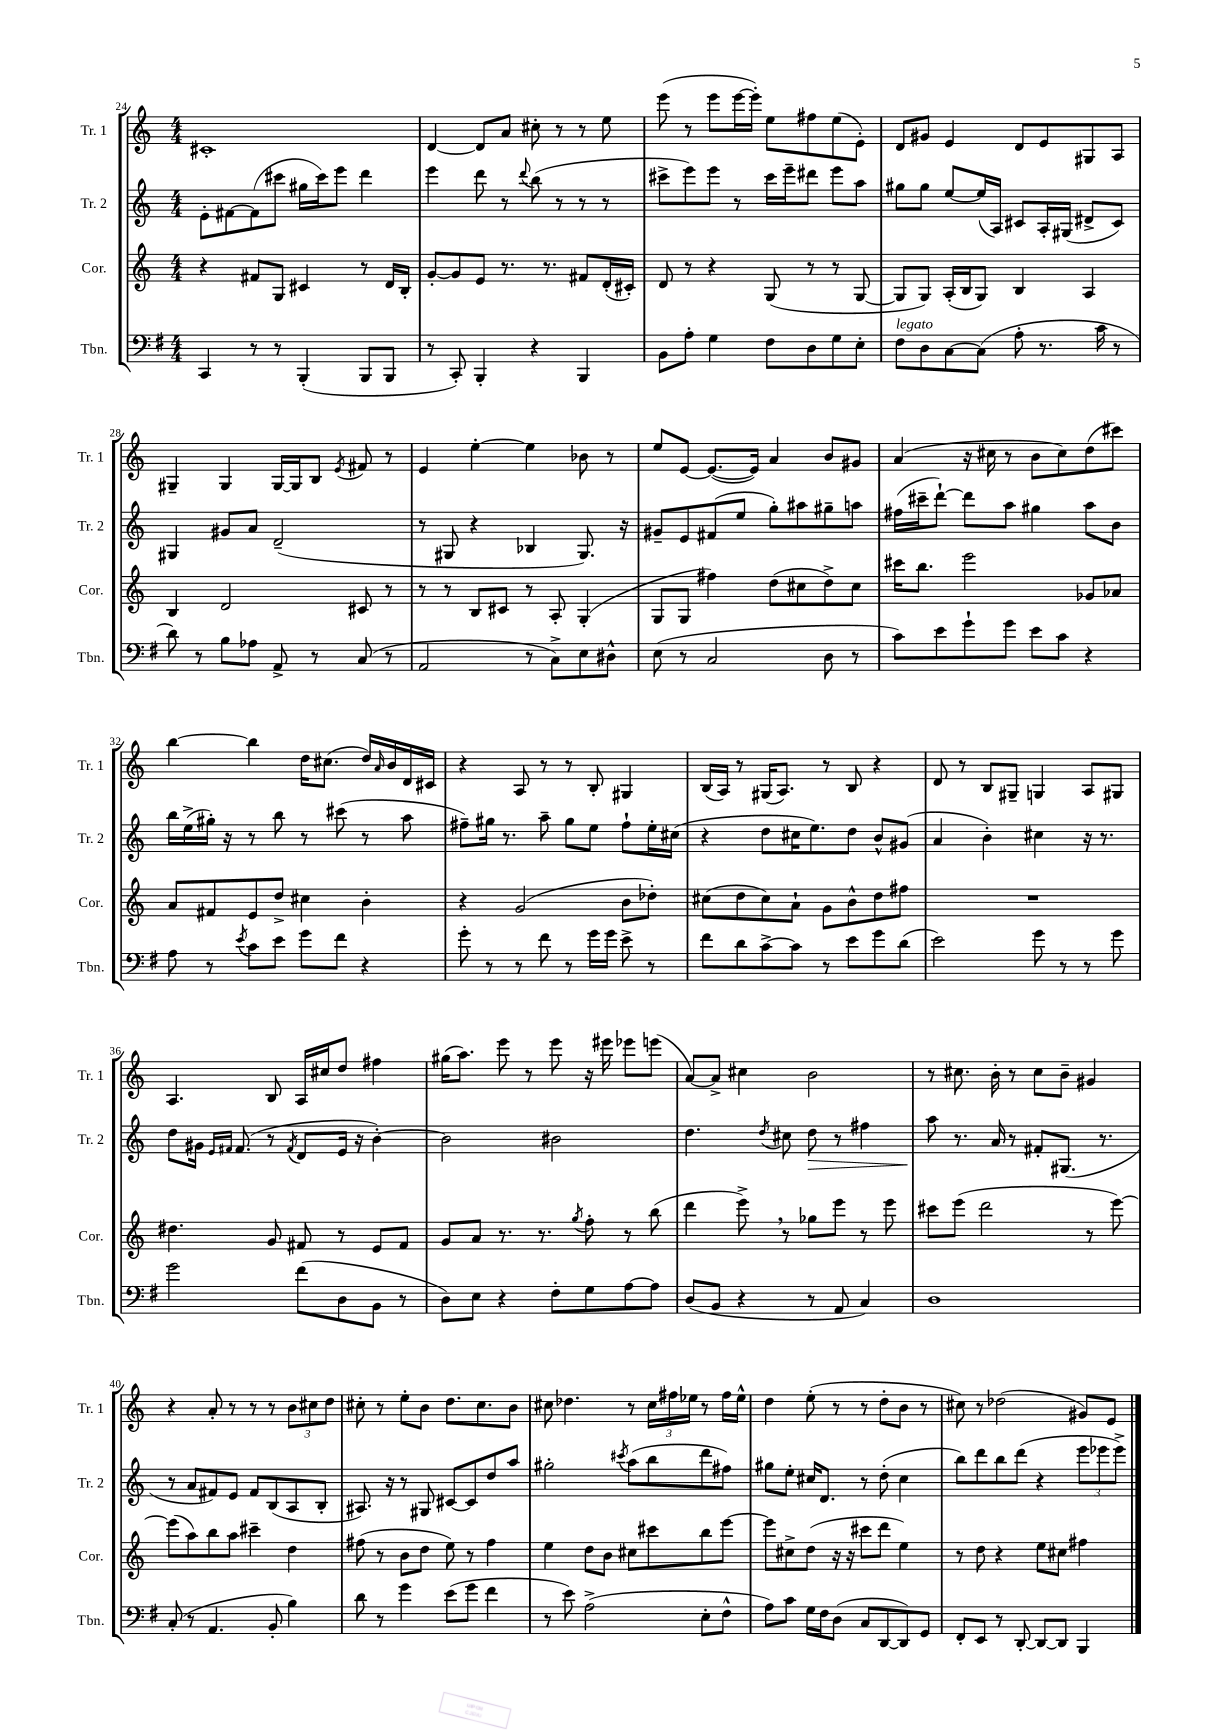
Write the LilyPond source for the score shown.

<<
\new StaffGroup <<
\new Staff = "s0" \with { instrumentName = "Tr. 1" shortInstrumentName = "Tr. 1" } {
    \clef treble \key c \major \numericTimeSignature \time 4/4
    cis'1-. |
    d'4~ d'8 a'8 cis''8-. r8 r8 e''8 |
    e'''8( r8 e'''8 e'''16~ e'''16-.) e''8 fis''8 e''8( e'8-.) |
    d'8 gis'8 e'4 d'8 e'8 gis8 a8 |
    gis4-- gis4 gis16~ gis16 b8 \acciaccatura { e'8 } fis'8 r8 |
    e'4 e''4~-. e''4 bes'8 r8 |
    e''8 e'8~ e'8.~( e'16) a'4 b'8 gis'8 |
    a'4( r16 cis''16 r8 b'8 cis''8) d''8( cis'''8) |
    b''4~ b''4 d''16 cis''8.( d''16) \grace { a'16 } b'16 d'16 cis'16 |
    r4 a8 r8 r8 b8-. gis4 |
    b16( a16) r8 gis16( a8.) r8 b8 r4 |
    d'8 r8 b8 gis8-- g4 a8 gis8 |
    a4. b8 a16 cis''16 d''8 fis''4 |
    gis''16( a''8.) e'''8 r8 e'''8 r16 eis'''16 ees'''8 e'''8( |
    a'8~) a'8-> cis''4 b'2 |
    r8 cis''8. b'16-. r8 cis''8 b'8-- gis'4 |
    r4 a'8-. r8 r8 r8 \tuplet 3/2 { b'8 cis''8 d''8 } |
    cis''8-. r8 e''8-. b'8 d''8. cis''8. b'8 |
    cis''8 des''4. r8 \tuplet 3/2 { cis''16 fis''16 ees''16 } r8 fis''16 ees''16-^ |
    d''4 e''8-.( r8 r8 d''8-. b'8 r8 |
    cis''8) r8 des''2( gis'8) e'8 \bar "|." |
}
\new Staff = "s1" \with { instrumentName = "Tr. 2" shortInstrumentName = "Tr. 2" } {
    \clef treble \key c \major \numericTimeSignature \time 4/4
    e'8-. fis'8~ fis'8( cis'''8 gis''16 cis'''16) e'''8 d'''4 |
    e'''4 d'''8 r8 \appoggiatura { d'''8 } b''8( r8 r8 r8 |
    cis'''8-> e'''8) e'''8 r8 cis'''16 e'''16-- dis'''8 e'''8 a''8 |
    gis''8 gis''8 e''8~ e''16( a16) cis'8 a16-. gis16( dis'8-> cis'8) |
    gis4 gis'8 a'8 d'2--( |
    r8 gis8 r4 bes4 gis8.) r16 |
    gis'8-- e'8 fis'8( e''8 g''8-.) ais''8 gis''8-- a''8 |
    fis''16( cis'''16-- d'''8~-!) d'''8 a''8 gis''4 a''8 b'8 |
    b''16 e''16->( gis''16-.) r16 r8 b''8 r8 cis'''8( r8 a''8 |
    fis''8--) gis''16 r8. a''8-- gis''8 e''8 fis''8-! e''16-. cis''16( |
    r4 d''8 cis''16 e''8.) d''8 b'8-^ gis'8( |
    a'4 b'4-.) cis''4 r16 r8. |
    d''8 gis'16 \grace { e'16 fis'16 } fis'8.( r8 \acciaccatura { fis'8 } d'8 e'16 r16 b'4~-.) |
    b'2 bis'2 |
    d''4. \acciaccatura { d''8 } cis''8 d''8\> r8 fis''4 |
    a''8\! r8. a'16 r8 fis'8-. gis8.( r8. |
    r8 a'8 fis'8) e'8 fis'8 b8( a8 b8-. |
    ais8.) r16 r8 gis8 cis'8~ cis'8 d''8 a''8 |
    gis''2-. \acciaccatura { cis'''8 } a''8( b''8 d'''8 fis''8) |
    gis''8 e''8-. cis''16 d'8. r8 d''8-.( cis''4 |
    b''8) d'''8 b''8 d'''8( r4 \tuplet 3/2 { e'''8 ees'''8 ees'''8->) } \bar "|." |
}
\new Staff = "s2" \with { instrumentName = "Cor." shortInstrumentName = "Cor." } {
    \clef treble \key c \major \numericTimeSignature \time 4/4
    r4 fis'8 g8 cis'4 r8 d'16 b16-. |
    g'8~-. g'8 e'8 r8. r8. fis'8 d'16-.( cis'16-.) |
    d'8 r8 r4 g8( r8 r8 g8~ |
    g8 g8) a16-.( b16 g8) b4 a4 |
    b4 d'2 cis'8 r8 |
    r8 r8 b8 cis'8 r8 a8-. g4-.( |
    g8 g8 fis''4) d''8( cis''8 d''8->) cis''8 |
    cis'''16 b''8. e'''2 ges'8 aes'8 |
    a'8 fis'8 e'8 d''8-> cis''4 b'4-. |
    r4 g'2( b'8 des''8-.) |
    cis''8( d''8 cis''8) a'8-! g'8 b'8-^ d''8 fis''8 |
    R1 |
    dis''4. g'8 fis'8 r8 e'8 fis'8 |
    g'8 a'8 r8. r8. \acciaccatura { g''8 } f''8-. r8 b''8( |
    d'''4 e'''8->) \breathe r8 ges''8 e'''8 r8 e'''8 |
    cis'''8 e'''8( d'''2 r8 e'''8~) |
    e'''8( a''8) b''8 a''8 cis'''4-- d''4 |
    fis''8( r8 b'8 d''8 e''8) r8 fis''4 |
    e''4 d''8 b'8 cis''8 cis'''8 b''8 e'''8~ |
    e'''8 cis''8-> d''8( r16 r16 cis'''8 d'''8 e''4) |
    r8 d''8 r4 e''8 cis''8 fis''4 \bar "|." |
}
\new Staff = "s3" \with { instrumentName = "Tbn." shortInstrumentName = "Tbn." } {
    \clef bass \key g \major \numericTimeSignature \time 4/4
    c,4 r8 r8 b,,4-.( b,,8 b,,8 |
    r8 c,8-.) b,,4-. r4 b,,4 |
    b,8 a8-. g4 fis8 d8 g8 e8-. |
    fis8^\markup { \italic "legato" } d8 c8~ c8( a8-. r8. c'16 r8 |
    d'8) r8 b8 aes8 a,8-> r8 c8( r8 |
    a,2 r8 c8->) e8 dis8-^ |
    e8( r8 c2 d8 r8 |
    c'8) e'8 g'8-! g'8 e'8 c'8 r4 |
    a8 r8 \acciaccatura { e'8 } c'8 e'8 g'8 fis'8 r4 |
    g'8-. r8 r8 fis'8 r8 g'16 g'16 e'8-> r8 |
    fis'8 d'8 c'8~-> c'8 r8 e'8 g'8 d'8( |
    e'2) g'8 r8 r8 g'8 |
    g'2 fis'8( d8 b,8 r8 |
    d8) e8 r4 fis8-. g8 a8~ a8 |
    d8( b,8 r4 r8 a,8 c4) |
    d1 |
    c8-.( r8 a,4. b,8-. b4) |
    d'8 r8 g'4 e'8( g'8 fis'4 |
    r8 e'8) a2->( e8-. fis8-^ |
    a8) c'8 g16 fis16 d8( c8 d,8~ d,8) g,8 |
    fis,8-. e,8 r8 d,8~-. d,8~ d,8 b,,4 \bar "|." |
}
>>
>>
\layout { \context { \Score currentBarNumber = #24 } }
